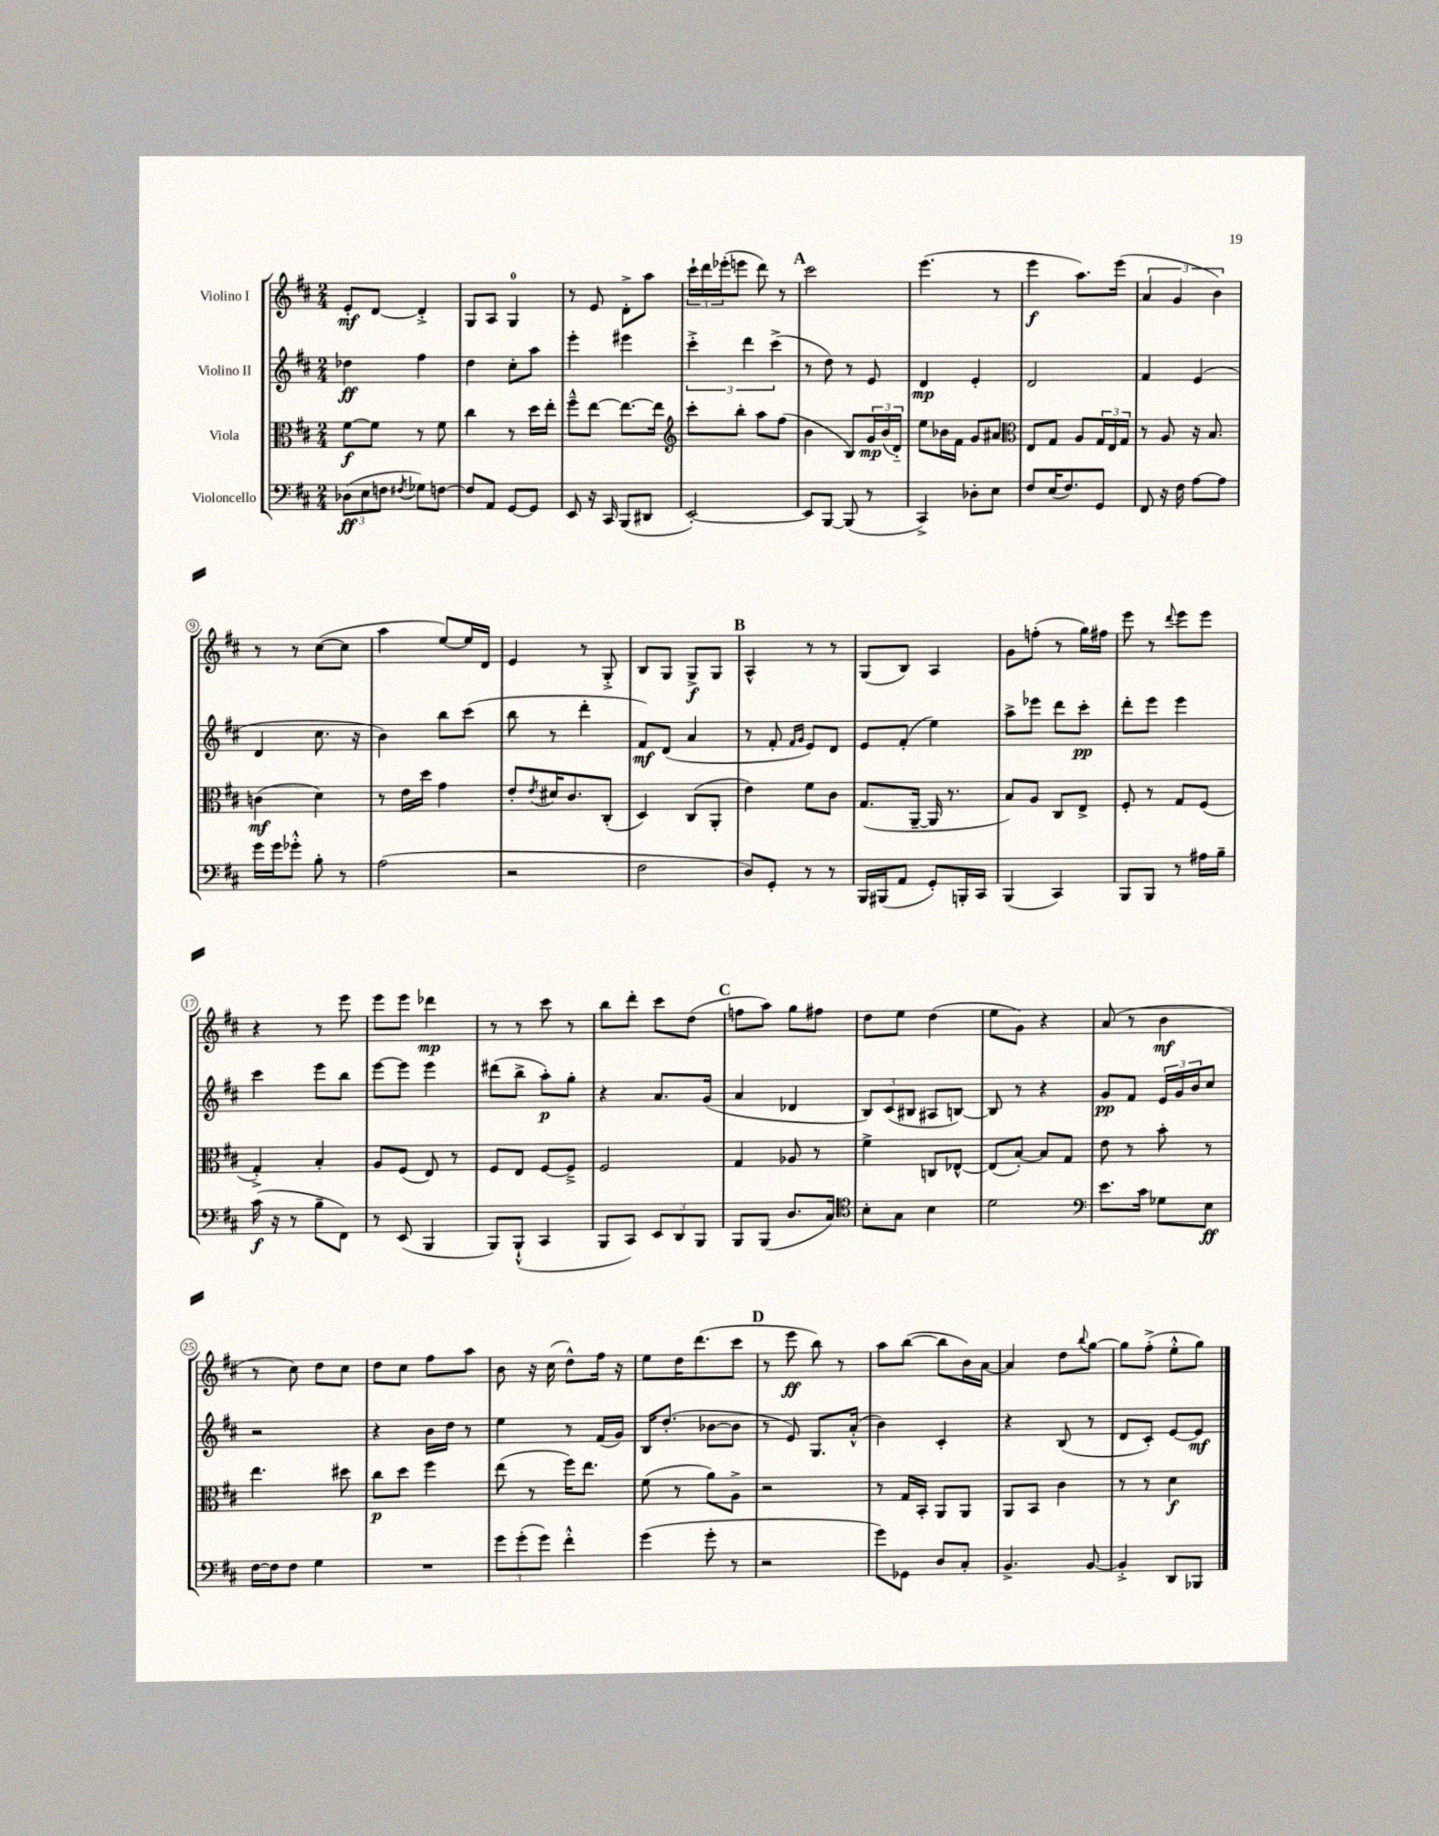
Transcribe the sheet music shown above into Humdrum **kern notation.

**kern	**kern	**kern	**kern
*staff4	*staff3	*staff2	*staff1
*clefF4	*clefC3	*clefG2	*clefG2
*k[f#c#]	*k[f#c#]	*k[f#c#]	*k[f#c#]
*M2/4	*M2/4	*M2/4	*M2/4
(12D-\L	[8f#\L	4dd-\	8e'/L
12E\	.	.	.
.	8f#\]J	.	[8d/J
12F\J	.	.	.
8qF#/	.	.	.
8G-\L)	8r	4ff#\	4d'^/]
[8F\J	8f#\	.	.
=	=	=	=
8F/]L	4cc#\	4dd\	8G/L
8AA/J	.	.	8A/J
[8GG/L	8r	8cc#'\L	4G/
8GG/]J	16dd\LL	8aa\J	.
.	16ee'\JJ	.	.
=	=	=	=
8EE/	8ff#~^^\L	4eee'\	8r
16r	[8ee\J	.	8e/
16CC#/	.	.	.
(8BBB/L	8.ee\_L	4eee#\	8d'^\L
8DD#/J	.	.	8aa\J
.	16ee\]Jk	.	.
=	=	=	=
*	*clefG2	*	*
[2EE'/)	8ccc#'\L	6ccc#'^\	24ccc#`\LL
.	.	.	24ddd\
.	.	.	(24eee-'\J
.	8bb'\J	.	8eee\J
.	.	6ddd\	.
.	8aa\L	.	8ddd\)
.	.	(6ccc#^\	.
.	(8ff#\J	.	8r
=	=	=	=
8EE/]L	4b\	8r	2ccc#\
[8BBB/J	.	8dd\)	.
(8BBB/]	8B/L)	8r	.
8r	24g/L	8e/	.
.	(24b/	.	.
.	24d'~/JJ)	.	.
=	=	=	=
4CC#^/)	8ee\L	4d/	(4.eee\
.	16b-\L	.	.
.	16f#\JJ	.	.
8D-'\L	8g/L	4e'/	.
8E\J	8a#/J	.	8r
=	=	=	=
*	*clefC3	*	*
8F#/L	8E/L	2d/	4eee\
(16E/K	8G/J	.	.
8.F#/)	.	.	.
.	8A/L	.	8.aa\L)
8GG/J	24G/L	.	.
.	24E/	.	.
.	.	.	(16eee\Jk
.	24G/JJ	.	.
=	=	=	=
8FF#/	8r	4f#/	6a/
16r	8A/	.	.
.	.	.	6g/
16F#\	.	.	.
[8A\L	16r	(4e/	.
.	8.B/	.	.
.	.	.	6b\)
8A\]J	.	.	.
=	=	=	=
16g\LL	(4c\	4d/	8r
16g\J	.	.	.
8g-'^^\J	.	.	8r
8B'\	4d\)	8.cc#\	([8cc#\L
8r	.	.	8cc#\]J
.	.	16r	.
=	=	=	=
(2A\	8r	4b\)	4aa\
.	16e\LL	.	.
.	16dd\JJ	.	.
.	4g\	8bb\L	[8ee/L)
.	.	(8ccc#\J	16ee/]L
.	.	.	16d/JJ
=	=	=	=
2r	8e'/L	8bb\	4e/
.	8qe/	.	.
.	16d#/K	8r	.
.	8.c#/	.	.
.	.	4ddd'\	8r
.	(8C#'/J	.	8G'^/
=	=	=	=
2F#\	4D/)	8f#/L)	8B/L
.	.	(8d/J	8G/J
.	(8C#/L	4a/	8G^/L
.	8AA'/J	.	8G/J
=	=	=	=
8D/L)	4e\)	8r	4A^^/
8GG'/J	.	8f#'/	.
.	.	16qqf#/LL	.
.	.	16qqg/JJ	.
8r	8f#\L	8e/L)	8r
8r	8c#\J	8d/J	8r
=	=	=	=
16BBB/LL	(8.G/L	8e/L	(8G/L
(16BBB#/J	.	.	.
8AA/J	.	(8f#'/J	8B/J)
.	[16AA~/Jk	.	.
8GG'/L)	16AA/]	4ee\)	4A/
.	8.r	.	.
16BBB'/L	.	.	.
16CC#/JJ	.	.	.
=	=	=	=
(4BBB/	8B/L)	8aa^\L	8g\L
.	8A/J	8eee-\J	(8ff'\J
4CC#/)	8C#/L	8ddd\L	8r
.	8E^/J	8ccc#'\J	16gg\LL)
.	.	.	16ff#\JJ
=	=	=	=
8BBB/L	8F#'/	8ddd'\L	8eee\
8BBB/J	8r	8eee\J	8r
.	.	.	8qqddd/
8r	8G/L	4eee\	8eee\L
16A#\LL	(8F#/J	.	8eee\J
16B~\JJ	.	.	.
=	=	=	=
(16c#\	4G'^/)	4ccc#\	4r
16r	.	.	.
8r	.	.	.
8B~\L	4B'/	8eee\L	8r
8FF#\J)	.	8bb\J	8eee\
=	=	=	=
8r	8A/L	[8eee\L	8eee\L
(8EE/	(8F#/J	8eee\]J	8eee\J
4BBB/	8E/)	4eee\	4ddd-\
.	8r	.	.
=	=	=	=
8BBB/L)	8F#/L	(8ddd#\L	8r
(8BBB`^^/J	8E/J	8bb^\J	8r
4CC#/	[8F#/L	8aa'\L)	8ccc#\
.	8F#~^/]J	8gg'\J	8r
=	=	=	=
8BBB/L	2F#/	4r	8bb\L
8CC#/J)	.	.	8ddd'\J
12EE/L	.	8.a/L	8ccc#\L
12DD/	.	.	.
.	.	.	(8dd\J
12BBB/J	.	.	.
.	.	(16g/Jk	.
=	=	=	=
8BBB/L	4G/	4a/	8ff\L
(8BBB/J	.	.	8aa\J)
8.D/L	8A-/	4d-/	8gg\L
.	8r	.	8ff#\J
16C#/Jk)	.	.	.
=	=	=	=
*clefC4	*	*	*
8B'\L	4f#^\	12B/L)	8dd\L
.	.	(12c#/	.
8G\J	.	.	8ee\J
.	.	12B#/J	.
4B\	8C/L	8A#/L	(4dd\
.	[8E-^^/J	[8B/J)	.
=	=	=	=
2d\	(8E-/]L	8B/]	8ee\L
.	[8B'/J)	8r	8g\J)
.	8B/]L	4r	4r
.	8G/J	.	.
=	=	=	=
*clefF4	*	*	*
8.e\L	8e\	8g/L	(8a/
.	8r	8f#/J	8r
16c#\Jk	.	.	.
8G-\L	8b'\	24e/LL	4b\
.	.	24g/	.
.	.	24b/J	.
8E\J	8r	8cc#/J	.
=	=	=	=
[16F#\LL	4.ee\	2r	8r
16F#\]J	.	.	.
8F#\J	.	.	8cc#\)
4G\	.	.	8dd\L
.	8dd#\	.	8cc#\J
=	=	=	=
2r	8cc#\L	4r	8dd\L
.	8dd\J	.	8cc#\J
.	4ff#\	16b\LL	8ff#\L
.	.	16dd\JJ	.
.	.	8r	8aa\J
=	=	=	=
12g\L	(8ee\	4ee\	8b\
(12g'\	.	.	.
.	8r	.	16r
12g\J)	.	.	.
.	.	.	(16cc#\
4f#'^^\	16ff#\LK)	8r	8dd^^\L)
.	8.ee\J	.	.
.	.	(16f#/LL	16ff#\Jk
.	.	16g/JJ)	16r
=	=	=	=
(4g\	(8f#\	16B/LK	8ee\L
.	.	(8.dd'/J	.
.	8r	.	16dd\K
.	.	.	(8.ddd\
8g'\	8a\L)	[8b-\L	.
8r	8A^\J	8b-\]J	8ccc#\J
=	=	=	=
2r	2r	8r	8r
.	.	8e/)	8eee\
.	.	8.G/L	8bb\)
.	.	.	8r
.	.	(16a'^^/Jk	.
=	=	=	=
8g\L)	8r	4b\)	8aa\L
8GG-\J	16G/LL	.	([8bb\J
.	16BB'/JJ	.	.
8D/L	8AA/L	4c#'/	8bb\]L
8C#'/J	8AA/J	.	16b\L)
.	.	.	[16a\JJ
=	=	=	=
4.BB^/	8AA/L	4r	4a/]
.	8BB/J	.	.
.	4c#\	(8B/	8dd\L
.	.	.	8qqbb/
[8BB/	.	8r	[8gg\J
=	=	=	=
4BB'^/]	8r	8d/L	8gg\]L
.	8r	8c#'/J)	(8ff#'^\J
8DD/L	4d\	[8e/L	8ee'^^\L
8BBB-/J	.	8e/]J	8gg\J)
==	==	==	==
*-	*-	*-	*-
